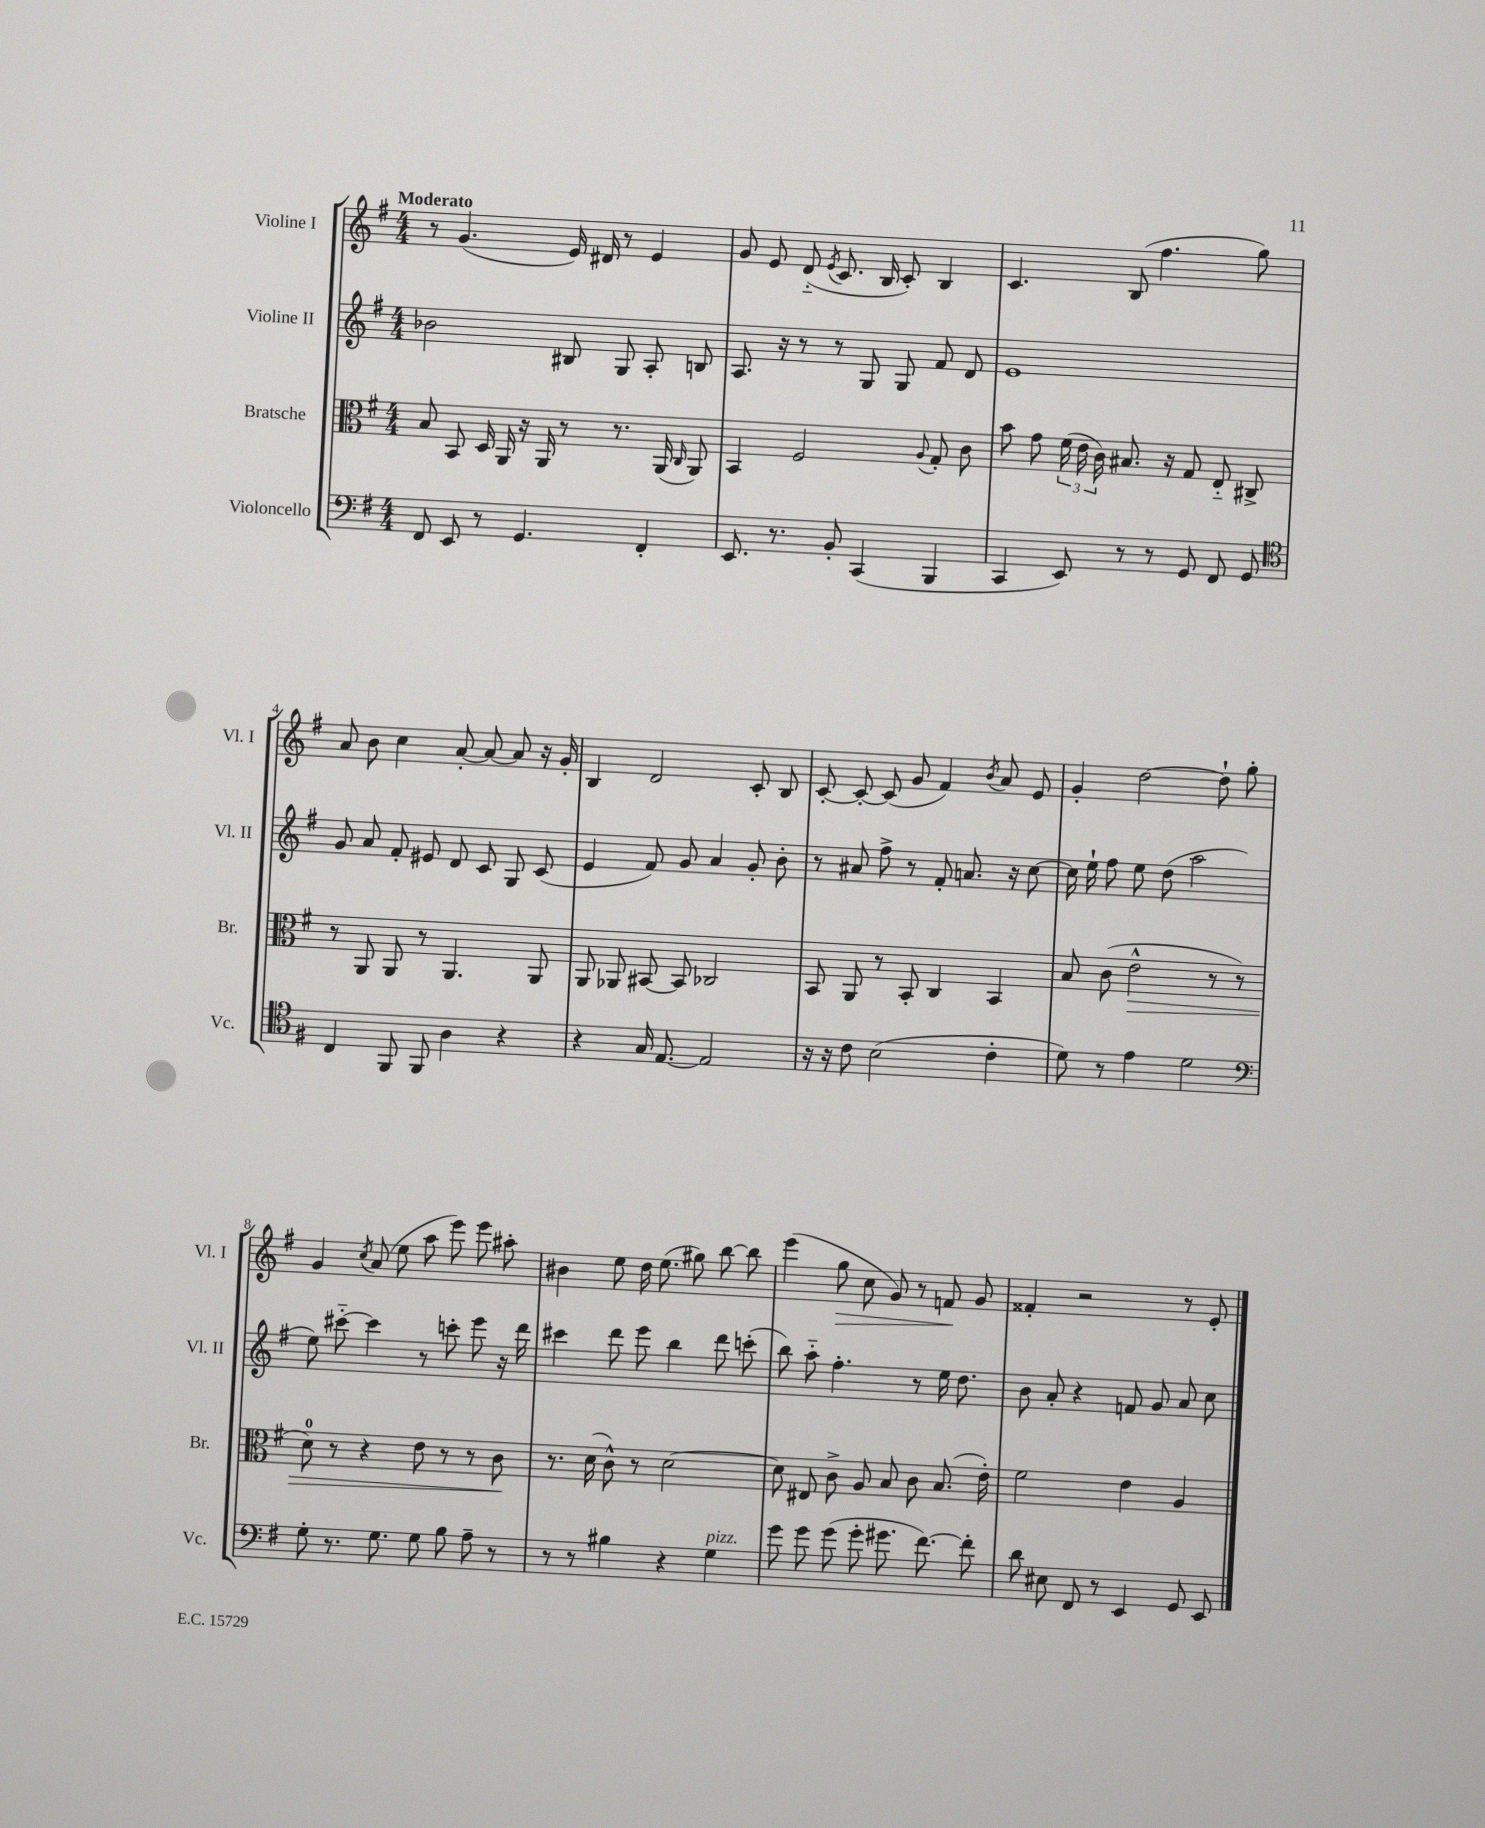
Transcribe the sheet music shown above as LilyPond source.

<<
\new StaffGroup <<
\new Staff = "s0" \with { instrumentName = "Violine I" shortInstrumentName = "Vl. I" } {
    \clef treble \key g \major \numericTimeSignature \time 4/4 \tempo "Moderato"
    \autoBeamOff r8 g'4.( e'16) dis'16 r8 e'4 |
    g'8 e'8 d'8-_( \acciaccatura { e'8 } c'8. b16 c'8-.) b4 |
    c'4. b8( fis''4. g''8) |
    a'8 b'8 c''4 a'8~-. a'8~ a'8 r16 g'16-. |
    b4 d'2 c'8-. b8 |
    c'8~-. c'8~-. c'8( g'8 fis'4) \acciaccatura { b'8 } a'8 e'8 |
    g'4-. d''2~ d''8-! g''8-. |
    g'4 \acciaccatura { c''8 } a'8( e''8 a''8 e'''8) e'''8 ais''8-. |
    bis'4 e''8 d''16 e''8.( gis''8) b''8~ b''8 |
    e'''4( g''8\> c''8 g'8) r8 f'8\! g'8 |
    fisis'4-. r2 r8 e'8-. \bar "|." |
}
\new Staff = "s1" \with { instrumentName = "Violine II" shortInstrumentName = "Vl. II" } {
    \clef treble \key g \major \numericTimeSignature \time 4/4
    \autoBeamOff bes'2 bis8 g8 a8-. b8 |
    a8. r16 r8 r8 g8 g8 fis'8 d'8 |
    e'1 |
    g'8 a'8 fis'8-. eis'8 d'8 c'8 g8 c'8( |
    e'4 fis'8) g'8 a'4 g'8-. b'8-. |
    r8 ais'8 fis''8-> r8 fis'8-. a'8. r16 c''8~ |
    c''16 e''16-! fis''8 e''8 d''8( a''2 |
    e''8) cis'''8~-_ cis'''4 r8 c'''8-. e'''8 r16 d'''16 |
    cis'''4 d'''8 e'''8 b''4 d'''8 c'''8-.( |
    b''8) a''8-_ fis''4.-. r8 e''16 d''8. |
    b'8 a'8-. r4 f'8 g'8 a'8 c''8 \bar "|." |
}
\new Staff = "s2" \with { instrumentName = "Bratsche" shortInstrumentName = "Br." } {
    \clef alto \key g \major \numericTimeSignature \time 4/4
    \autoBeamOff b8 b,8 d16 a,16 r16 a,16 r8 r8. a,16( \grace { c16 } a,8) |
    b,4 fis2 \appoggiatura { a8 } g8-. c'8 |
    b'8 g'8 \tuplet 3/2 { fis'16( e'16 c'16) } bis8. r16 g8 e8-_ cis8-> |
    r8 a,8 a,8 r8 a,4. a,8 |
    a,8 aes,8 bis,8~ bis,8 ces2 |
    b,8 a,8 r8 b,8-. c4 b,4 |
    b8 c'8( e'2-^\> r8 r8 |
    d'8-0) r8 r4 e'8 r8 r8 c'8\! |
    r8. d'16( c'8-^) r8 d'2~ |
    d'8 eis8 c'8-> a8 b8 c'8 b8.( e'16-.) |
    fis'2 e'4 a4 \bar "|." |
}
\new Staff = "s3" \with { instrumentName = "Violoncello" shortInstrumentName = "Vc." } {
    \clef bass \key g \major \numericTimeSignature \time 4/4
    \autoBeamOff fis,8 e,8 r8 g,4. fis,4-. |
    e,8. r8. b,8-. c,4( b,,4 |
    c,4 e,8) r8 r8 g,8 fis,8 g,8 |
    \clef tenor c4 fis,8 fis,8 a4 r4 |
    r4 g16 e8.~ e2 |
    r16 r16 c'8 b2( c'4-. |
    d'8) r8 e'4 d'2 |
    \clef bass g8-. r8. g8. g8 b8 a8-- r8 |
    r8 r8 bis4 r4 g4^\markup { \italic "pizz." } |
    g'8 g'8 g'8( g'8-. gis'8. fis'8.~) fis'8-. |
    d'8 eis8 fis,8 r8 e,4 g,8 e,8 \bar "|." |
}
>>
>>
